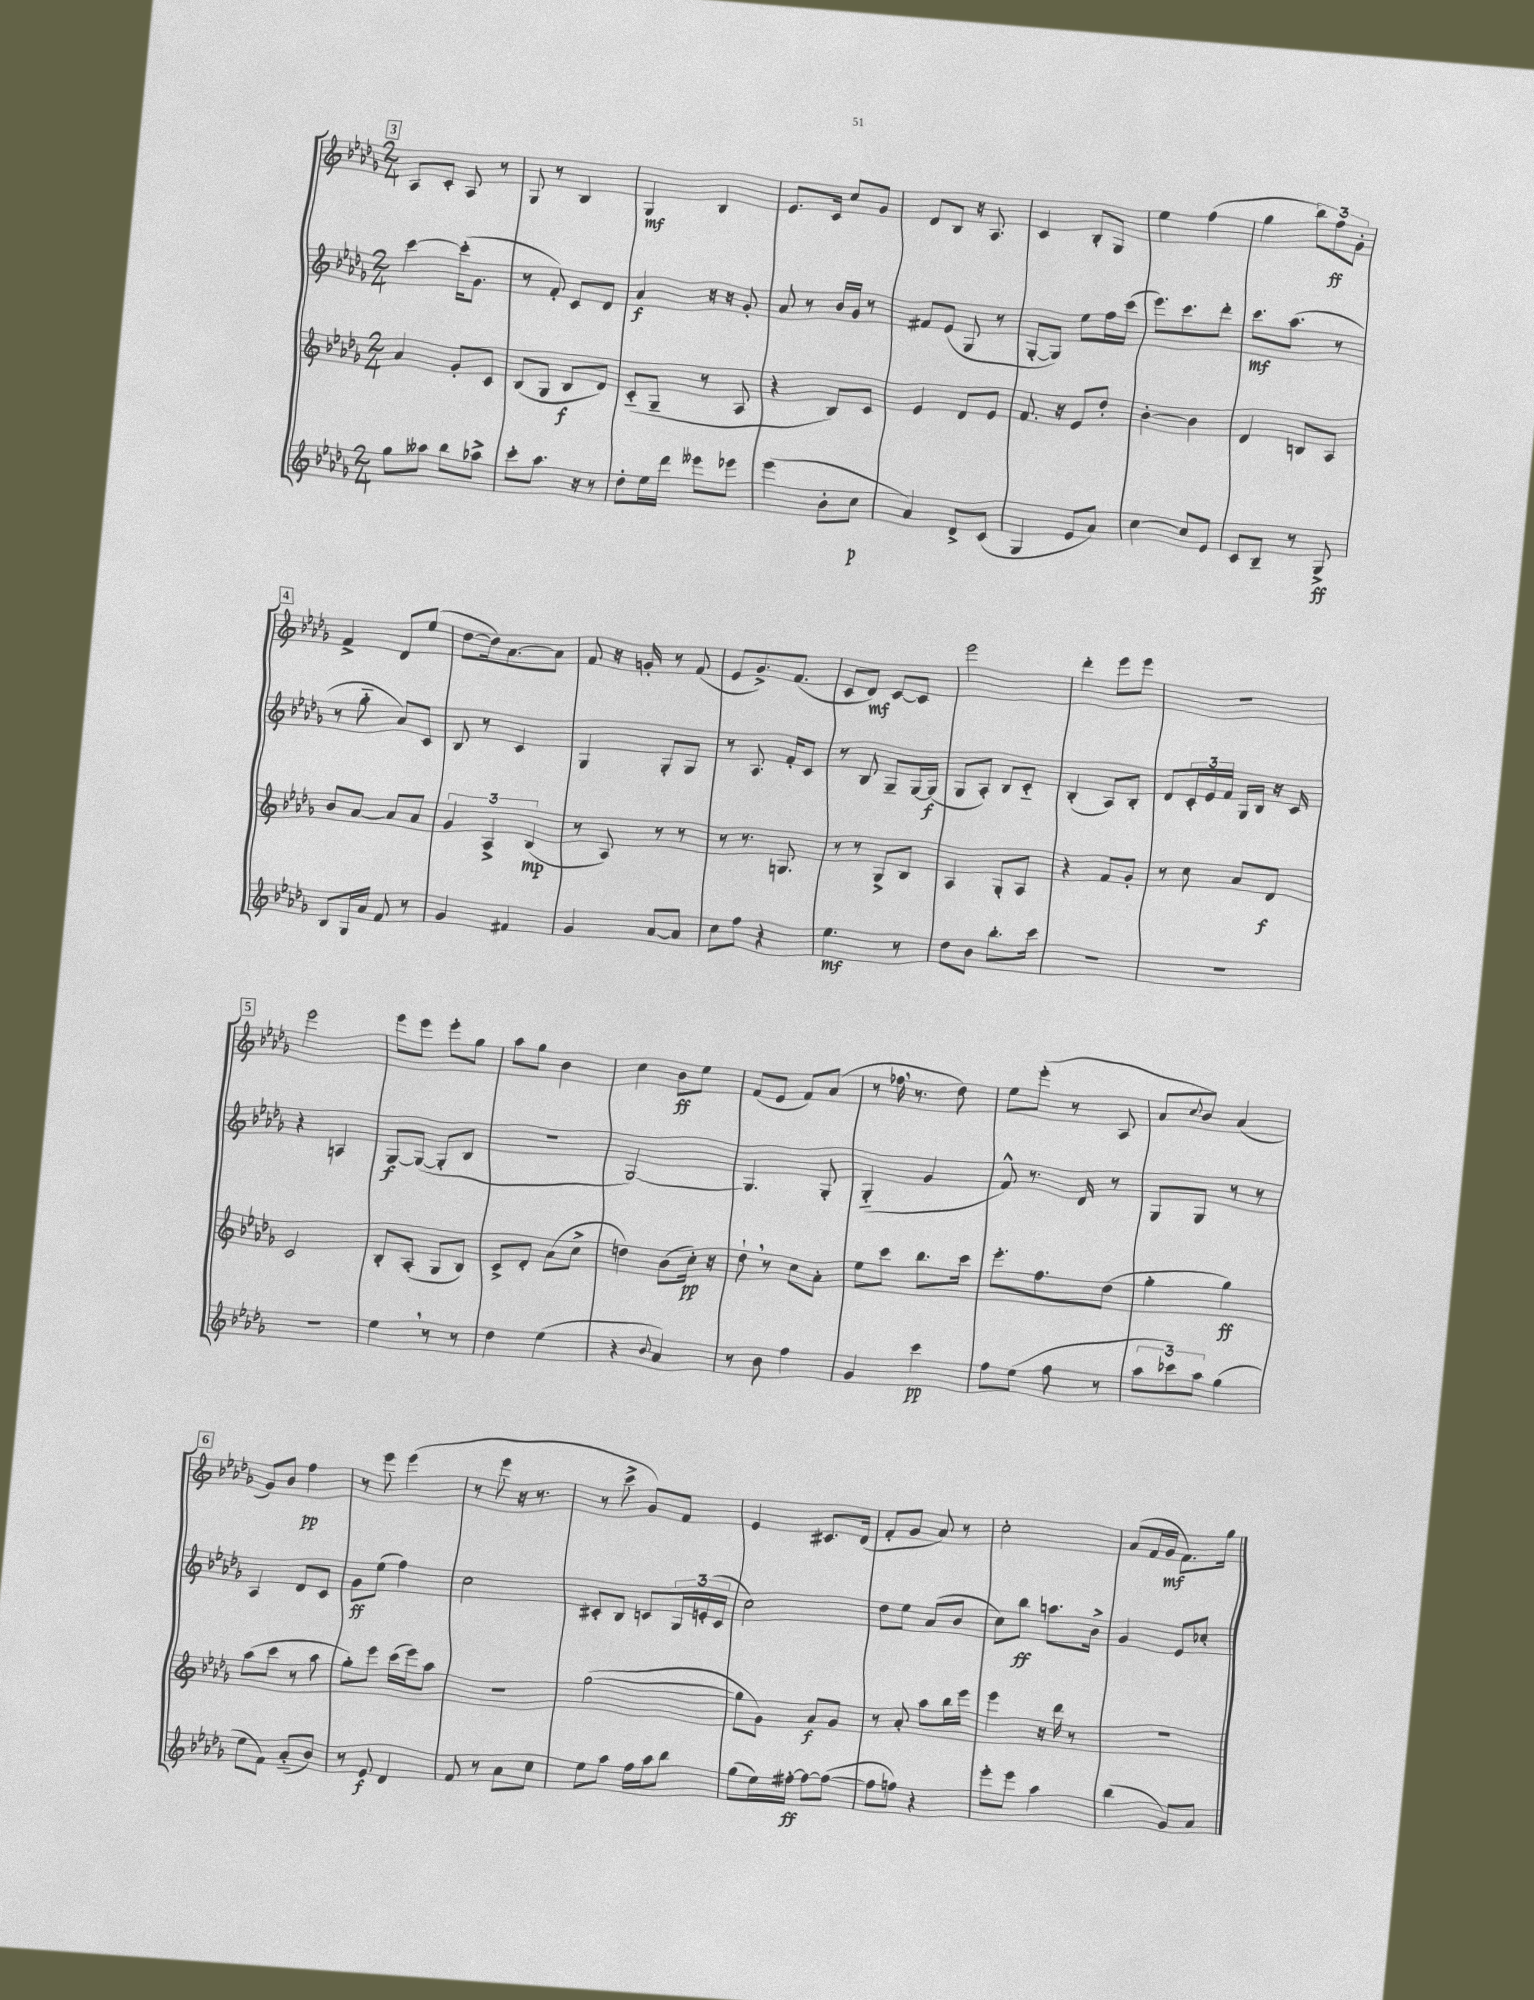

**kern	**kern	**kern	**kern
*staff4	*staff3	*staff2	*staff1
*clefG2	*clefG2	*clefG2	*clefG2
*k[b-e-a-d-g-]	*k[b-e-a-d-g-]	*k[b-e-a-d-g-]	*k[b-e-a-d-g-]
*M2/4	*M2/4	*M2/4	*M2/4
8gg-	4a-	[4ccc	8A-
8aa--	.	.	8c'
8bb-	8g-'	(16ccc']	8A-
.	.	8.g-	.
8aa-^	8c	.	8r
=	=	=	=
8ccc'	(8B-	8r	8G-
8.aa-	8G-	8f')	8r
.	8B-	8c	4B-
16r	.	.	.
8r	8d-)	8d-	.
=	=	=	=
8dd-'	(8c'~	4a-	4G-
16ee-	8G-~	.	.
16ddd-	.	.	.
8eee--	8r	16r	4B-
.	.	16r	.
8eee-	8A-	8g-'	.
=	=	=	=
(4eee-	4r	8a-	8.e-
.	.	8r	.
.	.	.	16c
8b-'	8B-)	16b-	8cc
.	.	16g-	.
8cc	8c	8r	8g-
=	=	=	=
4a-)	4e-	8f#	8d-
.	.	(8e-	8B-
8d-^	8d-	8G-	16r
.	.	.	8.A-
(8c	8e-	8r	.
=	=	=	=
4G-	8.f	[8G-'	4c
.	.	8G-])	.
.	16r	.	.
8e-	8e-	8ee-	8B-'
8a-)	8dd-'	16ff	8G-
.	.	(16ccc	.
=	=	=	=
[4cc	[4b-'	8.eee-)	4ee-
.	.	8.ccc	.
8cc]	4b-]	.	(4ff
8e-	.	8ddd-'	.
=	=	=	=
8c	4d-	8.ccc	4gg-
8B-~	.	.	.
.	.	(8.aa-	.
8r	8B	.	12bb-)
.	.	.	12ff
8G-^	8A-	8r	.
.	.	.	12g-'
=	=	=	=
8B-	8b-	8r	4f^
16G-	[8a-	8gg-'~	.
16a-	.	.	.
8f	8a-]	8a-)	8d-
8r	8a-	8c	(8ee-
=	=	=	=
4g-	6g-	8B-	[8dd-
.	.	8r	16dd-])
.	6A-^	.	.
.	.	.	[8.a-
4f#	.	4c	.
.	(6B-	.	.
.	.	.	8a-]
=	=	=	=
4g-	8r	4G-	8f
.	8A-)	.	16r
.	.	.	16g'
[8a-	8r	8G-'	8r
8a-]	8r	8G-	(8f
=	=	=	=
8cc	8r	8r	8e-
8ff	8.r	8.A-	8.g-^)
4r	.	.	.
.	8.G	16f'	(8.f
.	.	8c	.
=	=	=	=
4.ee-	8r	8r	8c
.	8r	8B-	8d-)
.	8G-^	8G-~	[8c
8r	8B-	[16G-	8c]
.	.	(16G-]	.
=	=	=	=
8dd-	4A-	8G-	2eee-
8b-	.	8A-')	.
8.bb-'	8G-'	8B-	.
.	8A-	8c'~	.
16ccc	.	.	.
=	=	=	=
2r	4r	(4B-'	4ddd-'
.	8f	8A-)	8eee-
.	8g-'	8B-'	8eee-
=	=	=	=
2r	8r	8d-	2r
.	8cc	24c'	.
.	.	24e-	.
.	.	24f	.
.	8a-	16G-	.
.	.	16B-	.
.	8d-	16r	.
.	.	16c	.
=	=	=	=
2r	2c	4r	2eee-
.	.	4A	.
=	=	=	=
4ee-	8B-'	[8G-	8eee-
.	(8A-'	(8G-_	8eee-
8r	8G-	8G-']	8eee-'
8r	8B-)	8B-	8gg-
=	=	=	=
4dd-	8c^	2r	8aa-
.	8d-'	.	8gg-
(4ee-	(8a-	.	4b-
.	8cc^	.	.
=	=	=	=
4r	4dd)	[2G-)	4cc
8qqb-	.	.	.
4a-)	(8b-	.	8b-
.	16cc')	.	8ee-
.	16r	.	.
=	=	=	=
8r	8dd-`	4.G-]	(8f
8b-	8r	.	8e-
4ff	8cc	.	8f)
.	8a-'	8G-'	(8a-
=	=	=	=
4g-	8ee-	(4G-'~	8r
.	8ccc	.	16ff-
.	.	.	8.r
4ccc	8.bb-	4g-	.
.	.	.	8dd-)
.	16ccc	.	.
=	=	=	=
8ff	8.eee-'	8f^^)	8ee-
(8ee-	.	8.r	(8eee-'
.	8.ff	.	.
8ff	.	.	8r
.	.	16d-	.
8r	(8dd-	8r	8A-
=	=	=	=
12aa-	4gg-'	8G-	8a-
12ccc-)	.	.	.
.	.	.	8qqcc
.	.	8G-	8b-)
12aa-	.	.	.
(4gg-	4gg-)	8r	(4a-
.	.	8r	.
=	=	=	=
8ee-	(8aa-	4A-	8g-)
8f)	8ccc	.	8b-
(8a-'~	8r	8d-	4ff
8b-)	8aa-	8c	.
=	=	=	=
8r	8gg-')	8g-	8r
8e-	8eee-	(8ee-	8eee-
4d-	(16ccc	4ff)	(4eee-
.	16eee-)	.	.
.	8aa-	.	.
=	=	=	=
8f	2r	2cc	8r
8r	.	.	8eee-
8a-	.	.	16r
.	.	.	8.r
8cc	.	.	.
=	=	=	=
8ee-	([2gg-	8c#'	8r
8aa-	.	8B-	8ccc^
16ff	.	8c	8g-)
16aa-	.	.	.
8bb-	.	24G-	8f
.	.	(24e'	.
.	.	24c	.
=	=	=	=
(8gg-	8gg-]	2cc)	4e-
16ee-)	8g-)	.	.
[16ff#'	.	.	.
8ff#_	8a-	.	8.c#
(8ff#_	8g-	.	.
.	.	.	(16d-
=	=	=	=
8ff#]	8r	8dd-	8f'
8ff)	8a-'	8ee-	8g-
4r	8aa-	(8a-	8a-)
.	16bb-	8b-	8r
.	16eee-	.	.
=	=	=	=
8eee-'	4eee-	8cc)	2cc'
8eee-	.	8bb-	.
4aa-	16r	8.aa	.
.	16ddd-	.	.
.	8r	.	.
.	.	16b-^	.
=	=	=	=
(4bb-	2r	4g-	(8a-
.	.	.	16f
.	.	.	16g-
8g-)	.	8e-	8.f)
8a-	.	8cc-'	.
.	.	.	16gg-
==	==	==	==
*-	*-	*-	*-
